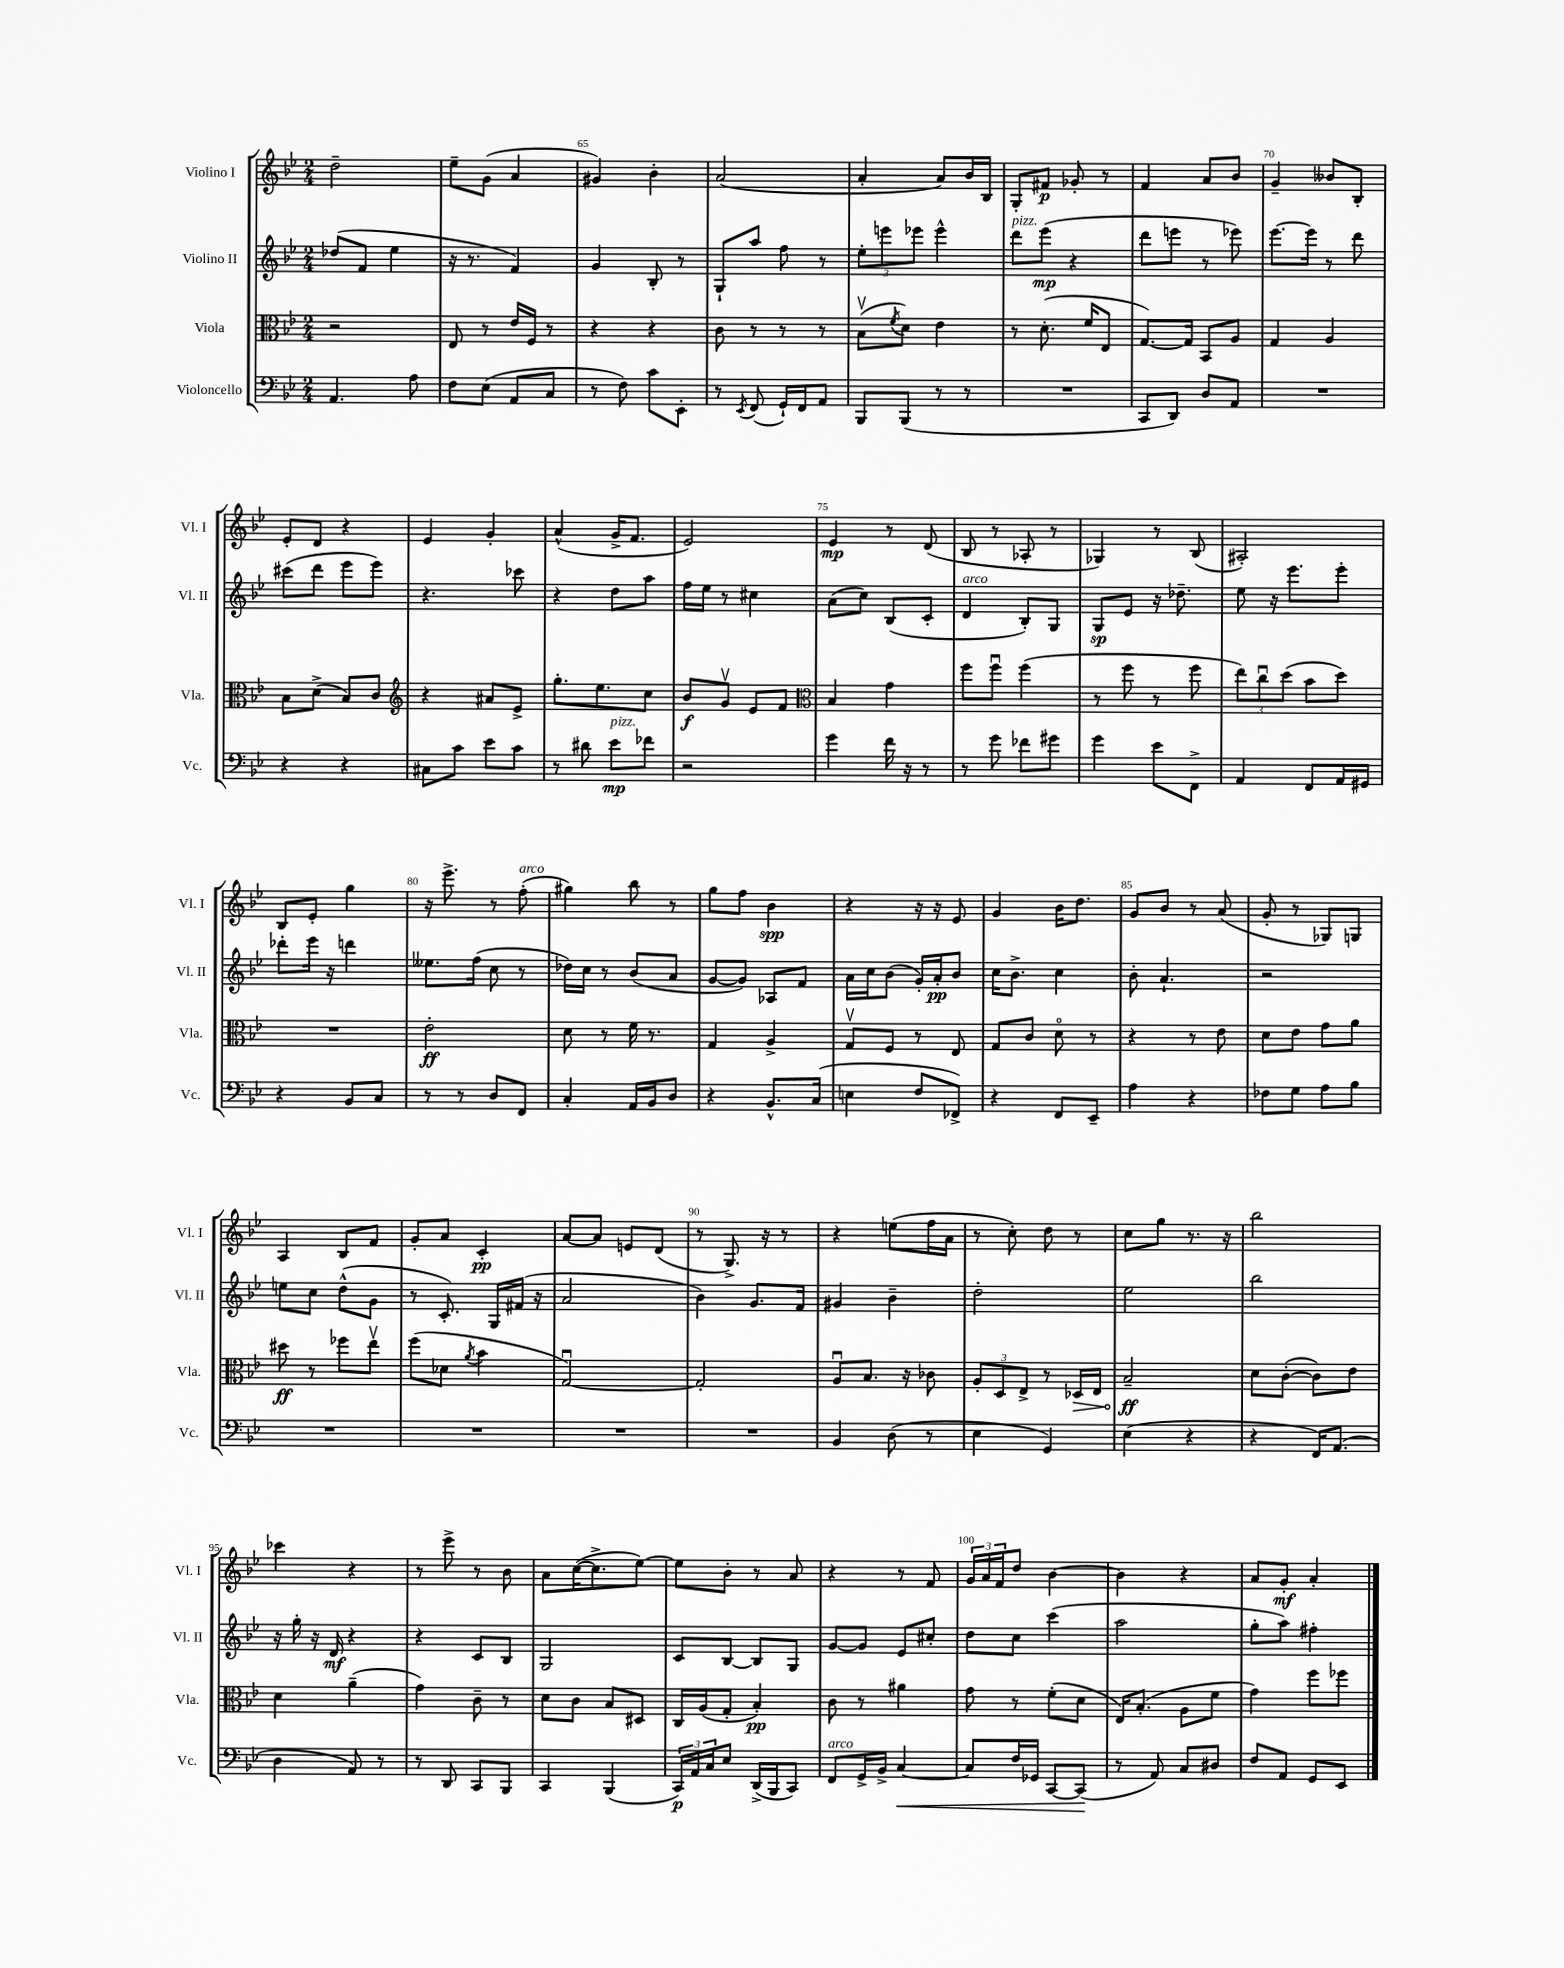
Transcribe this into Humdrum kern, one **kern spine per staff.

**kern	**kern	**kern	**kern
*staff4	*staff3	*staff2	*staff1
*clefF4	*clefC3	*clefG2	*clefG2
*k[b-e-]	*k[b-e-]	*k[b-e-]	*k[b-e-]
*M2/4	*M2/4	*M2/4	*M2/4
4.AA	2r	(8dd-	2dd~
.	.	8f	.
.	.	4ee-	.
8A	.	.	.
=	=	=	=
8F	8E-	16r	8ee-~
.	.	8.r	.
(8E-	8r	.	(8g
8AA	16e-	4f)	4a
.	16F	.	.
8C	8r	.	.
=	=	=	=
8r	4r	4g	4g#)
8F)	.	.	.
8c	4r	8B-'	4b-'
8EE-'	.	8r	.
=	=	=	=
8r	8c	8G`	(2a
8qEE-	.	.	.
(8FF	8r	8aa	.
16GG`)	8r	8ff	.
16FF	.	.	.
8AA	8r	8r	.
=	=	=	=
8BBB-	(8B-v	12ee-'	4a'
.	.	12eee	.
.	8qf	.	.
(8BBB-	8d)	.	.
.	.	12eee-	.
8r	4e-	4eee-^^	8a)
8r	.	.	16b-
.	.	.	16B-
=	=	=	=
2r	8r	8ddd	8G'
.	(8.d'	(8eee-	8f#
.	.	4r	8g-'
.	16f	.	.
.	8E-	.	8r
=	=	=	=
8CC	[8.G)	8ddd	4f
8DD)	.	8eee	.
.	16G]	.	.
8D	8BB-	8r	8a
8AA	8A	8eee-)	8b-
=	=	=	=
2r	4G	[8.eee-	4g~
.	.	16eee-]	.
.	4A	8r	8b--
.	.	8ddd	8B-'
=	=	=	=
4r	8B-	(8ccc#	8e-'
.	(8d^	8ddd	8d
4r	8B-)	8eee-	4r
.	8c	8eee-)	.
=	=	=	=
*	*clefG2	*	*
8C#	4r	4.r	4e-
8c	.	.	.
8e-	8a#	.	4g'
8c	8e-^	8ccc-	.
=	=	=	=
8r	8.gg'	4r	(4a^^
8d#	.	.	.
.	8.ee-	.	.
8e-	.	8dd	16g^
.	.	.	8.f
8f-	8cc	8aa	.
=	=	=	=
2r	8b-	16ff	2e-)
.	.	16ee-	.
.	8gv	8r	.
.	8e-	4cc#	.
.	8f	.	.
=	=	=	=
*	*clefC3	*	*
4g	4B-	(8a	4e-
.	.	8cc)	.
16f	4g	(8B-	8r
16r	.	.	.
8r	.	8c'	(8d
=	=	=	=
8r	8ff	4d	8B-
8g	8ffu	.	8r
8f-	(4ff	8B-')	8A-'
8g#	.	8G	8r
=	=	=	=
4g	8r	8G	4G-)
.	8ff	8e-	.
8e-	8r	16r	8r
.	.	8.dd-~	.
8FF^	8ff	.	(8B-
=	=	=	=
4AA	12ee-)	8ee-	2A#')
.	12ccu	.	.
.	.	16r	.
.	(12dd	.	.
.	.	8.eee-	.
8FF	8b-	.	.
16AA	8dd)	8eee-'	.
16GG#	.	.	.
=	=	=	=
4r	2r	8ddd-'	8B-
.	.	16eee-	8e-'
.	.	16r	.
8BB-	.	4ddd	4gg
8C	.	.	.
=	=	=	=
8r	2e-'	8.ee--	16r
.	.	.	8.eee-^
8r	.	.	.
.	.	(16ff	.
8D	.	8cc	8r
8FF	.	8r	(8ff'
=	=	=	=
4C'	8d	16dd-)	4gg#)
.	.	16cc	.
.	8r	8r	.
16AA	16f	(8b-	8bb-
16BB-	8.r	.	.
8D	.	8a	8r
=	=	=	=
4r	4G	[8g	8gg
.	.	8g])	8ff
8.BB-^^	4A^	8A-	4b-
.	.	8f	.
(16C	.	.	.
=	=	=	=
4E	8Gv	16a	4r
.	.	16cc	.
.	8F	(8b-	.
8F	8r	16g')	16r
.	.	16a'	16r
8FF-^)	8E-	8b-	8e-
=	=	=	=
4r	8G	16cc	4g
.	.	8.b-^	.
.	8c	.	.
8FF	8do	4cc	16b-
.	.	.	8.dd
8EE-~	8r	.	.
=	=	=	=
4A	4r	8b-'	8g
.	.	4.a`	8b-
4r	8r	.	8r
.	8e-	.	(8a
=	=	=	=
8F-	8d	2r	8g'
8G	8e-	.	8r
8A	8g	.	8G-)
8B-	8a	.	8G
=	=	=	=
2r	8dd#	8ee	4A
.	8r	8cc	.
.	8ff-	(8dd^^	8B-
.	8ee-v	8g	8f
=	=	=	=
2r	(8ff	8r	8g'
.	8d-	8.c')	8a
.	8qa	.	.
.	4b-	.	4c'
.	.	16G	.
.	.	(16f#	.
.	.	16r	.
=	=	=	=
2r	[2Gu)	2a	[8a
.	.	.	8a]
.	.	.	8e
.	.	.	(8d
=	=	=	=
2r	2G']	4b-)	8r
.	.	.	8.G^)
.	.	8.g	.
.	.	.	16r
.	.	.	8r
.	.	16f	.
=	=	=	=
4BB-	8Au	4g#	4r
.	8.B-	.	.
(8D	.	4b-~	(8ee
.	16r	.	.
8r	8c-	.	16ff
.	.	.	16a
=	=	=	=
4E-	12A'	2dd'	8r
.	12D	.	.
.	.	.	8cc')
.	12E-^	.	.
4GG)	8r	.	8dd
.	16D-	.	8r
.	16E-	.	.
=	=	=	=
(4E-	2B-~	2ee-	8cc
.	.	.	8gg
4r	.	.	8.r
.	.	.	16r
=	=	=	=
4r	8d	2bb-	2bb-
.	([8c'	.	.
16FF)	8c])	.	.
(8.AA	.	.	.
.	8e-	.	.
=	=	=	=
4D	4d	16r	4ccc-
.	.	16gg'	.
.	.	16r	.
.	.	16d	.
8AA)	(4a~	4r	4r
8r	.	.	.
=	=	=	=
8r	4g)	4r	8r
8DD	.	.	8eee-^
8CC	8c~	8c	8r
8BBB-	8r	8B-	8b-
=	=	=	=
4CC	8d	2G	8a
.	8c	.	([16cc
.	.	.	8.cc^]
(4BBB-	8B-	.	.
.	8D#	.	[8ee-)
=	=	=	=
24CC)	16C	8c	8ee-]
24AA	.	.	.
.	(16A	.	.
24C	.	.	.
8E-	8G'	[8B-	8b-'
(16DD^	4B-')	8B-]	8r
16BBB-	.	.	.
8CC)	.	8G	8a
=	=	=	=
8FF	8c	[8g	4r
16GG^	8r	8g]	.
16BB-^	.	.	.
[4C	4a#	8e-	8r
.	.	8cc#'	8f
=	=	=	=
8C]	8g	8dd	24g
.	.	.	24a
.	.	.	24f
16F	8r	8cc	8dd
16GG-	.	.	.
[8CC	(8f'	(4ccc	[4b-
(8CC]	8d	.	.
=	=	=	=
8r	16E-)	2aa	4b-]
.	(8.B-'	.	.
8AA)	.	.	.
8C	8A	.	4r
8D#	8f	.	.
=	=	=	=
8F	4g)	8gg'	8a
8AA	.	8aa)	8g'
8GG	8ff	4ff#'	4a'
8EE-	8ff-	.	.
==	==	==	==
*-	*-	*-	*-
